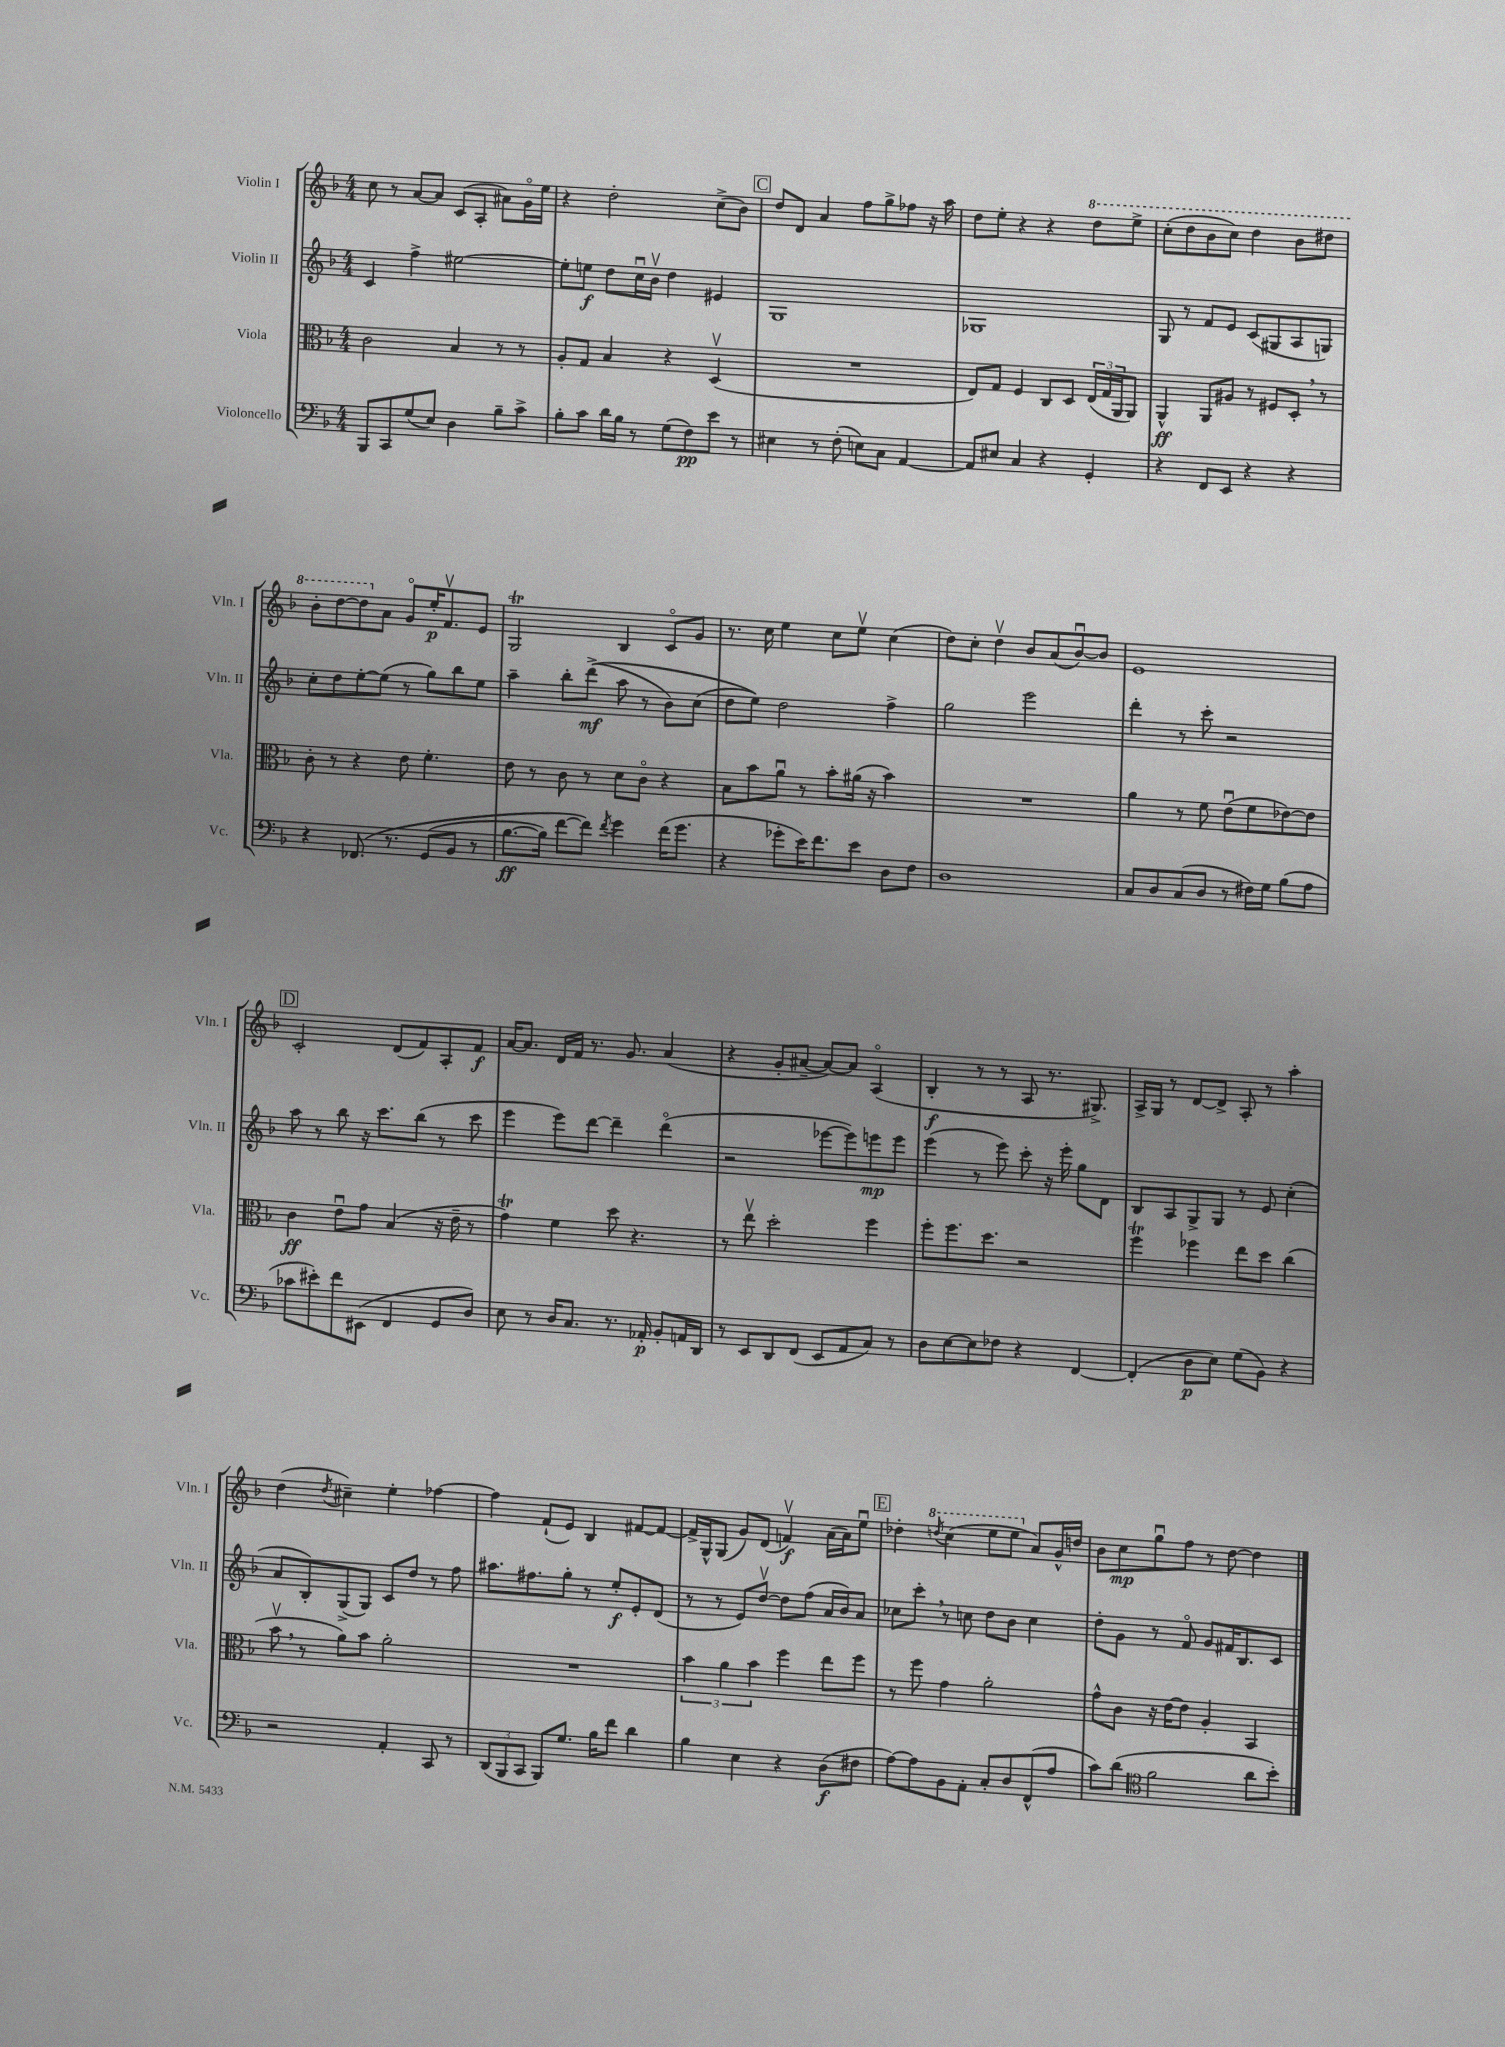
<<
\new StaffGroup <<
\new Staff = "s0" \with { instrumentName = "Violin I" shortInstrumentName = "Vln. I" } {
    \clef treble \key f \major \numericTimeSignature \time 4/4
    c''8 r8 a'8~ a'8 c'8( a8-. ais'8) g'16\flageolet e''16 |
    r4 d''2-. c''8->( bes'8) |
    \mark \markup { \box "C" } d''8 d'8 a'4 f''8 g''8-> fes''8 r16 a''16 |
    d''8 e''8-. r4 r4 \ottava #1 d'''8 e'''8-> |
    c'''8-.( d'''8 bes''8 c'''8) d'''4 bes''8 dis'''8 |
    bes''8-. d'''8~ d'''8 \ottava #0 a'8 g'8\flageolet e''16-.\p f'8.\upbow e'8 |
    g2\trill bes4 c'8\flageolet g'8 |
    r8. c''16 e''4 c''8 e''8\upbow c''4( |
    d''8) c''8-. d''4\upbow bes'8 a'8( bes'8~\downbow) bes'8 |
    e'1 |
    \mark \markup { \box "D" } c'2-. d'8( f'8) a8-. f'8\f |
    a'16~ a'8. d'16 f'16 r8. g'8. a'4( |
    r4 g'8-. ais'8~-- ais'8~) ais'8 a4\flageolet( |
    bes4-.\f r8 r8 a8 r8. gis8.->) |
    a16-> g16 r8 d'8~ d'8-> a8-. r8 a''4-. |
    d''4( \acciaccatura { d''8 } cis''4--) e''4-. fes''4~ |
    fes''4 f'8-!( e'8) bes4 fis'8~ fis'8~ |
    fis'16-> g16-^ g8( g'8) d'8( f'4\upbow\f) a'16( a'16) e''8\downbow |
    \mark \markup { \box "E" } des''4-. \ottava #1 \acciaccatura { d'''!8 } c'''4( e'''8 e'''8 \ottava #0 a'8) g'16-^ d''16 |
    bes'8 c''8\mp g''8\downbow f''8 r8 d''8~ d''4 \bar "|." |
}
\new Staff = "s1" \with { instrumentName = "Violin II" shortInstrumentName = "Vln. II" } {
    \clef treble \key f \major \numericTimeSignature \time 4/4
    c'4 f''4-> eis''2~ |
    eis''8-. e''8\f d''8 c''16\downbow bes'16\upbow d''4 eis'4 |
    \mark \markup { \box "C" } g1 |
    ges1 |
    g8 r8 f'8 e'8 c'8( gis8 a8 g8) |
    c''8-. d''8 e''8~-. e''8( r8 g''8) bes''8 e''8 |
    a''4-- bes''8-. d'''8->\mf(\( a''8 r8 bes'8) c''8( |
    d''8 e''8)\) d''2 f''4-> |
    g''2 e'''2 |
    d'''4-. r8 c'''8-. r2 |
    \mark \markup { \box "D" } a''8 r8 bes''8 r16 c'''8. bes''8( r8 c'''8 |
    e'''4 e'''8) d'''8~ d'''4-- d'''4\flageolet( |
    r2 ees'''8~ ees'''8) e'''8\mp e'''8 |
    e'''4( r8 e'''8) c'''8-. r16 e'''16-. g''8 d'8 |
    bes8 a8 g8-> g8 r8 e'8 c''4-.( |
    a'8 bes8-.) g8->( g8) c'8 d''8 r8 f''8 |
    ais''8. fis''8. g''8-. r8 e''8-.\f e'8-. d'8( |
    r8 r8 e'8) d''8~\upbow d''8 f''8( a'16 bes'16) a'8 |
    \mark \markup { \box "E" } ces''8 c'''8-. \breathe r8 c''8 d''8 bes'8 c''4 |
    d''8-. g'8 r8 f'8\flageolet g'8 fis'16 bes8. c'8 \bar "|." |
}
\new Staff = "s2" \with { instrumentName = "Viola" shortInstrumentName = "Vla." } {
    \clef alto \key f \major \numericTimeSignature \time 4/4
    c'2 bes4 r8 r8 |
    a8-. g8 bes4 r4 d4\upbow( |
    \mark \markup { \box "C" } R1 |
    e8) g8 f4 c8 d8 \tuplet 3/2 { e16( g16 a,16 } a,8) |
    a,4-^\ff a,8 ais8 r8 fis8 d8-. \breathe r8 |
    c'8-. r8 r4 e'8 f'4.-. |
    e'8 r8 c'8 r8 d'8 c'8\flageolet r4 |
    bes8 bes'8 a'8\downbow r8 bes'8-. ais'16( r16 bes'4) |
    R1 |
    a'4 r8 f'8 e'8\downbow( f'8 ees'8~) ees'8 |
    \mark \markup { \box "D" } c'4\ff e'8\downbow g'8 bes4( r16 e'16-- r8 |
    g'4\trill) f'4 d''8 r4. |
    r8 e''8\upbow d''2-. f''4 |
    f''8-. f''8. d''8. r2 |
    f''4\trill fes''4 e''8 d''8 c''4( |
    bes'8\upbow \breathe r8 a'8) bes'8 a'2-. |
    R1 |
    \tuplet 3/2 { bes'4 a'4 bes'4 } f''4 e''8 f''8 |
    \mark \markup { \box "E" } r8 f''8 g'4 a'2-. |
    g'8-^ c'8 r16 e'16~ e'8 a4-. bes,4 \bar "|." |
}
\new Staff = "s3" \with { instrumentName = "Violoncello" shortInstrumentName = "Vc." } {
    \clef bass \key f \major \numericTimeSignature \time 4/4
    bes,,8 c,8 g8( e8) d4 bes8-- c'8-> |
    bes8-. c'8 d'16 bes16 r8 g8( f8\pp) e'8 r8 |
    \mark \markup { \box "C" } eis4 r8 f8-.( e8) c8 a,4~ |
    a,8 eis8 c4 r4 g,4-. |
    r4 f,8 e,8 r4 r4 |
    r4 fes,8.\( r8. g,8( bes,8 r8 |
    bes8.~\ff bes16) f'8~ f'8\) \acciaccatura { f'8 } g'4 f'16( g'8. |
    r4 ges'8-. e'16) f'8. e'8 d8 f8 |
    d1 |
    c8 d8 c8( d8 r8 fis16) g16 bes8( a8 |
    \mark \markup { \box "D" } ces'8 eis'8-.) f'8 eis,8( f,4 g,8 d8) |
    e8 r8 d16 c8. r8. aes,16-.\p bes,8-. a,16 d,16 |
    r8 e,8 d,8 f,8( e,8 a,8 c8) r8 |
    d8 e8~ e8 fes8 r4 f,4~ |
    f,4-.( d8\p e8) g8( bes,8) r4 |
    r2 a,4-. c,8 r8 |
    \tuplet 3/2 { d,8( bes,,8 c,8 } bes,,8) g8. bes16 f'8 d'4 |
    bes4 e4 r4 d8\f( fis8 |
    \mark \markup { \box "E" } a8~) a8 bes,8 a,8-. c8-. d8 f,8-^( a8 |
    c'8) d'8( \clef tenor f'2 a'8 bes'8-.) \bar "|." |
}
>>
>>
\layout { \context { \Score \remove "Bar_number_engraver" } }
